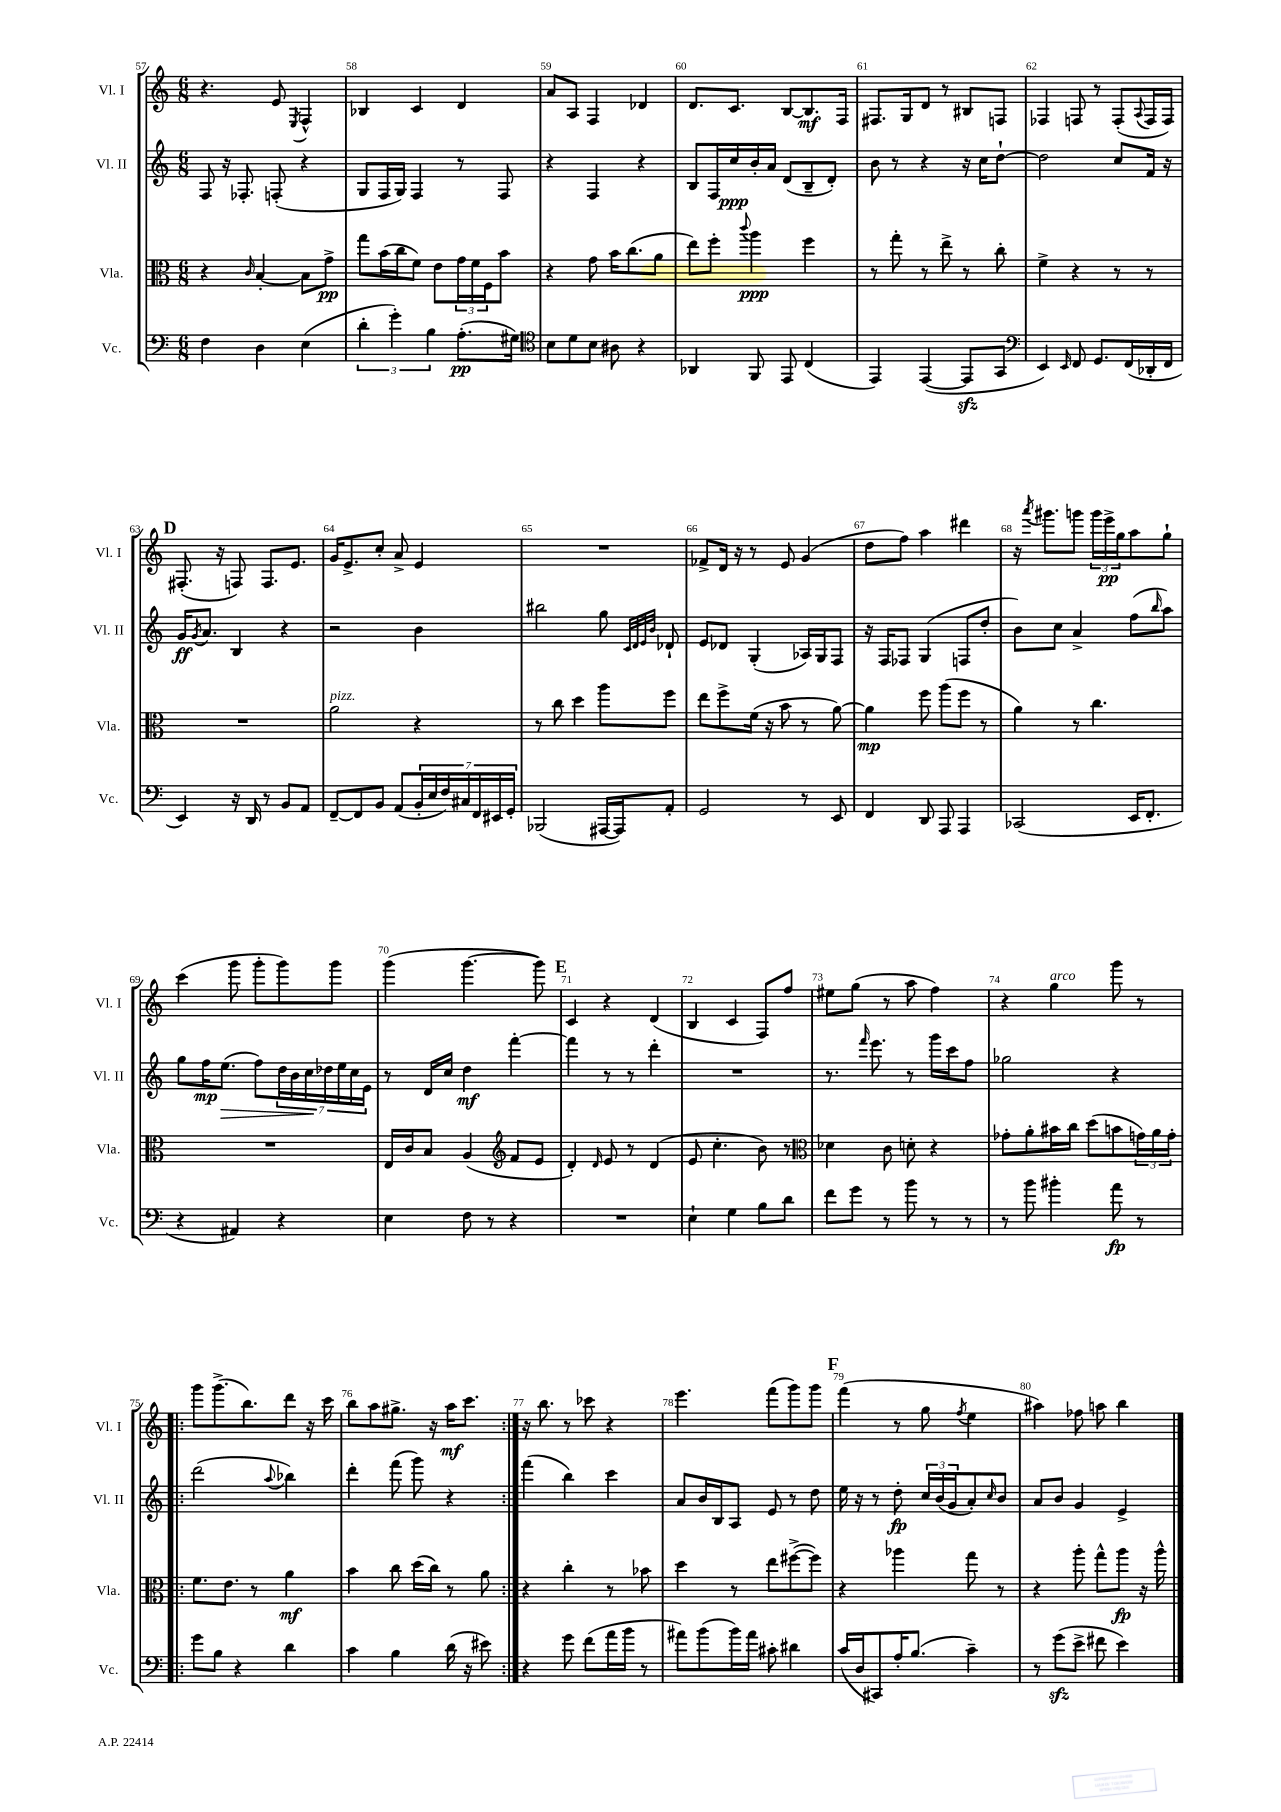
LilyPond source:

<<
\new StaffGroup <<
\new Staff = "s0" \with { instrumentName = "Vl. I" shortInstrumentName = "Vl. I" } {
    \clef treble \key c \major \numericTimeSignature \time 6/8
    r4. e'8 \acciaccatura { e8 } f4-^ |
    bes4 c'4 d'4 |
    a'8 a8 f4 des'4 |
    d'8. c'8. b8~ b8.\mf f16 |
    fis8. g16 d'8 r8 bis8 f8 |
    fes4 f8 r8 f8-.( \appoggiatura { a8 } f16 f16) |
    \mark \markup { \bold "D" } fis8.-.( r16 f8) f8. e'8. |
    g'16 e'8.-> c''8-. a'8-> e'4 |
    R2. |
    fes'8-> d'16 r16 r8 e'8 g'4( |
    d''8 f''8) a''4 dis'''4 |
    r16 \acciaccatura { a'''8 } gis'''8. g'''8 \tuplet 3/2 { g'''16 e'''16->\pp g''16 } a''8 g''8-! |
    c'''4( g'''8 g'''8-. g'''8) g'''8 |
    g'''4( g'''4.~ g'''8) |
    \mark \markup { \bold "E" } c'4 r4 d'4( |
    b4 c'4 f8) f''8 |
    eis''8 g''8( r8 a''8 f''4) |
    r4 g''4^\markup { \italic "arco" } g'''8 r8 |
    \repeat volta 2 { g'''8 g'''8.->( b''8.) d'''8 r16 c'''16 |
    b''8 a''8 gis''8.-> r16 a''16\mf c'''8. | }
    r16 b''8. r8 ces'''8 r4 |
    e'''4. f'''8( g'''8) g'''8 |
    \mark \markup { \bold "F" } f'''4( r8 g''8 \acciaccatura { f''8 } e''4 |
    ais''4) fes''8 a''8 b''4 \bar "|." |
}
\new Staff = "s1" \with { instrumentName = "Vl. II" shortInstrumentName = "Vl. II" } {
    \clef treble \key c \major \numericTimeSignature \time 6/8
    f8 r16 fes8.-. f8-.( r4 |
    g8 f16 g16) f4 r8 f8 |
    r4 f4 r4 |
    b8 f16 c''16\ppp b'16-. a'16 d'8( b8-- d'8-.) |
    b'8 r8 r4 r16 c''16 d''8~-! |
    d''2 c''8 f'16 r16 |
    \mark \markup { \bold "D" } g'16\ff \acciaccatura { g'8 } a'8. b4 r4 |
    r2 b'4 |
    bis''2 g''8 \grace { c'32 d'32 e'32 b'32 } des'8-! |
    e'8 des'8 g4-.( aes16) g16 f8 |
    r16 f16 fes8 g4( f8 d''8-. |
    b'8) c''8 a'4-> f''8( \grace { b''16 } a''8) |
    g''8 f''16\mp e''8.\>( f''8) \tuplet 7/4 { d''16 b'16 c''16\! des''16 e''16 c''16 e'16 } |
    r8 d'16 c''16 d''4\mf f'''4~-. |
    \mark \markup { \bold "E" } f'''4 r8 r8 d'''4-. |
    R2. |
    r8. \grace { f'''16 } e'''8. r8 g'''16 c'''16 f''8 |
    ges''2 r4 |
    \repeat volta 2 { d'''2( \appoggiatura { a''8 } bes''4) |
    d'''4-. f'''8( g'''8) r4 | }
    f'''4( b''4) c'''4 |
    a'8 b'16 b16 a8 e'8 r8 d''8 |
    \mark \markup { \bold "F" } e''16 r16 r8 d''8-.\fp \tuplet 3/2 { c''16 b'16( g'16 } a'8-.) \grace { c''16 } b'8 |
    a'8 b'8 g'4 e'4-> \bar "|." |
}
\new Staff = "s2" \with { instrumentName = "Vla." shortInstrumentName = "Vla." } {
    \clef alto \key c \major \numericTimeSignature \time 6/8
    r4 \grace { c'16 } b4~-. b8 g'8->\pp |
    g''8 b'16( c''16 f'8) e'8 \tuplet 3/2 { g'16 f'16 f16 } b'8 |
    r4 g'8 b'16 c''8.( a'8 |
    e''8) f''8-. \appoggiatura { c'''8 } a''4\ppp f''4 |
    r8 g''8-. r8 e''8-> r8 c''8-. |
    f'4-> r4 r8 r8 |
    \mark \markup { \bold "D" } R2. |
    a'2^\markup { \italic "pizz." } r4 |
    r8 c''8 d''4 a''8 f''8 |
    e''8 f''8-> f'16( r16 b'8 r8 a'8~) |
    a'4\mp f''8 a''8( f''8 r8 |
    a'4) r8 c''4. |
    R2. |
    e16 c'16 b8 a4( \clef treble f'8 e'8 |
    \mark \markup { \bold "E" } d'4-.) \grace { d'16 } e'8 r8 d'4( |
    e'8 c''4.-. b'8) r8 |
    \clef alto des'4 c'8 d'8-. r4 |
    ges'8-. a'8-. bis'16 c''16 d''8( b'8 \tuplet 3/2 { g'16) a'16 g'16-. } |
    \repeat volta 2 { f'8. e'8. r8 a'4\mf |
    b'4 c''8 d''16( c''16) r8 a'8 | }
    r4 c''4-. r8 bes'8 |
    d''4 r8 e''8 fis''8~->( fis''8) |
    \mark \markup { \bold "F" } r4 aes''4 g''8 r8 |
    r4 a''8-. g''8-^ a''8\fp r16 a''16-^ \bar "|." |
}
\new Staff = "s3" \with { instrumentName = "Vc." shortInstrumentName = "Vc." } {
    \clef bass \key c \major \numericTimeSignature \time 6/8
    f4 d4 e4( |
    \tuplet 3/2 { d'4-. g'4-.) b4 } a8.-.\pp( gis16) |
    \clef tenor b8 d'8 b8 ais8 r4 |
    aes,4 f,8 e,8 c4( |
    e,4) e,4~( e,8\sfz g,8 |
    \clef bass e,4) \grace { e,16 } f,8 g,8. f,16( des,16-. f,16 |
    \mark \markup { \bold "D" } e,4) r16 d,16 r8 b,8 a,8 |
    f,8~-- f,8 b,8 a,8( \tuplet 7/4 { b,16-. e16 f16) cis16 f,16 eis,16 g,16-. } |
    bes,,2( ais,,16~ ais,,16) a,8-. |
    g,2 r8 e,8 |
    f,4 d,8 a,,8 a,,4 |
    ces,2( e,16 f,8.-. |
    r4 ais,4) r4 |
    e4 f8 r8 r4 |
    \mark \markup { \bold "E" } R2. |
    e4-! g4 b8 d'8 |
    f'8 g'8 r8 b'8 r8 r8 |
    r8 b'8 bis'4-. a'8\fp r8 |
    \repeat volta 2 { g'8 b8 r4 d'4 |
    c'4 b4 d'16( r16 eis'8) | }
    r4 g'8 f'8( a'16 b'16 r8 |
    ais'8) b'8( b'16) ais'16 cis'8-. dis'4 |
    \mark \markup { \bold "F" } c'16( d16 cis,8) a16-. b8.( c'4--) |
    r8 g'8\sfz( e'8-> fis'8 e'4) \bar "|." |
}
>>
>>
\layout { \context { \Score currentBarNumber = #57 \override BarNumber.break-visibility = ##(#f #t #t) barNumberVisibility = #all-bar-numbers-visible } }
